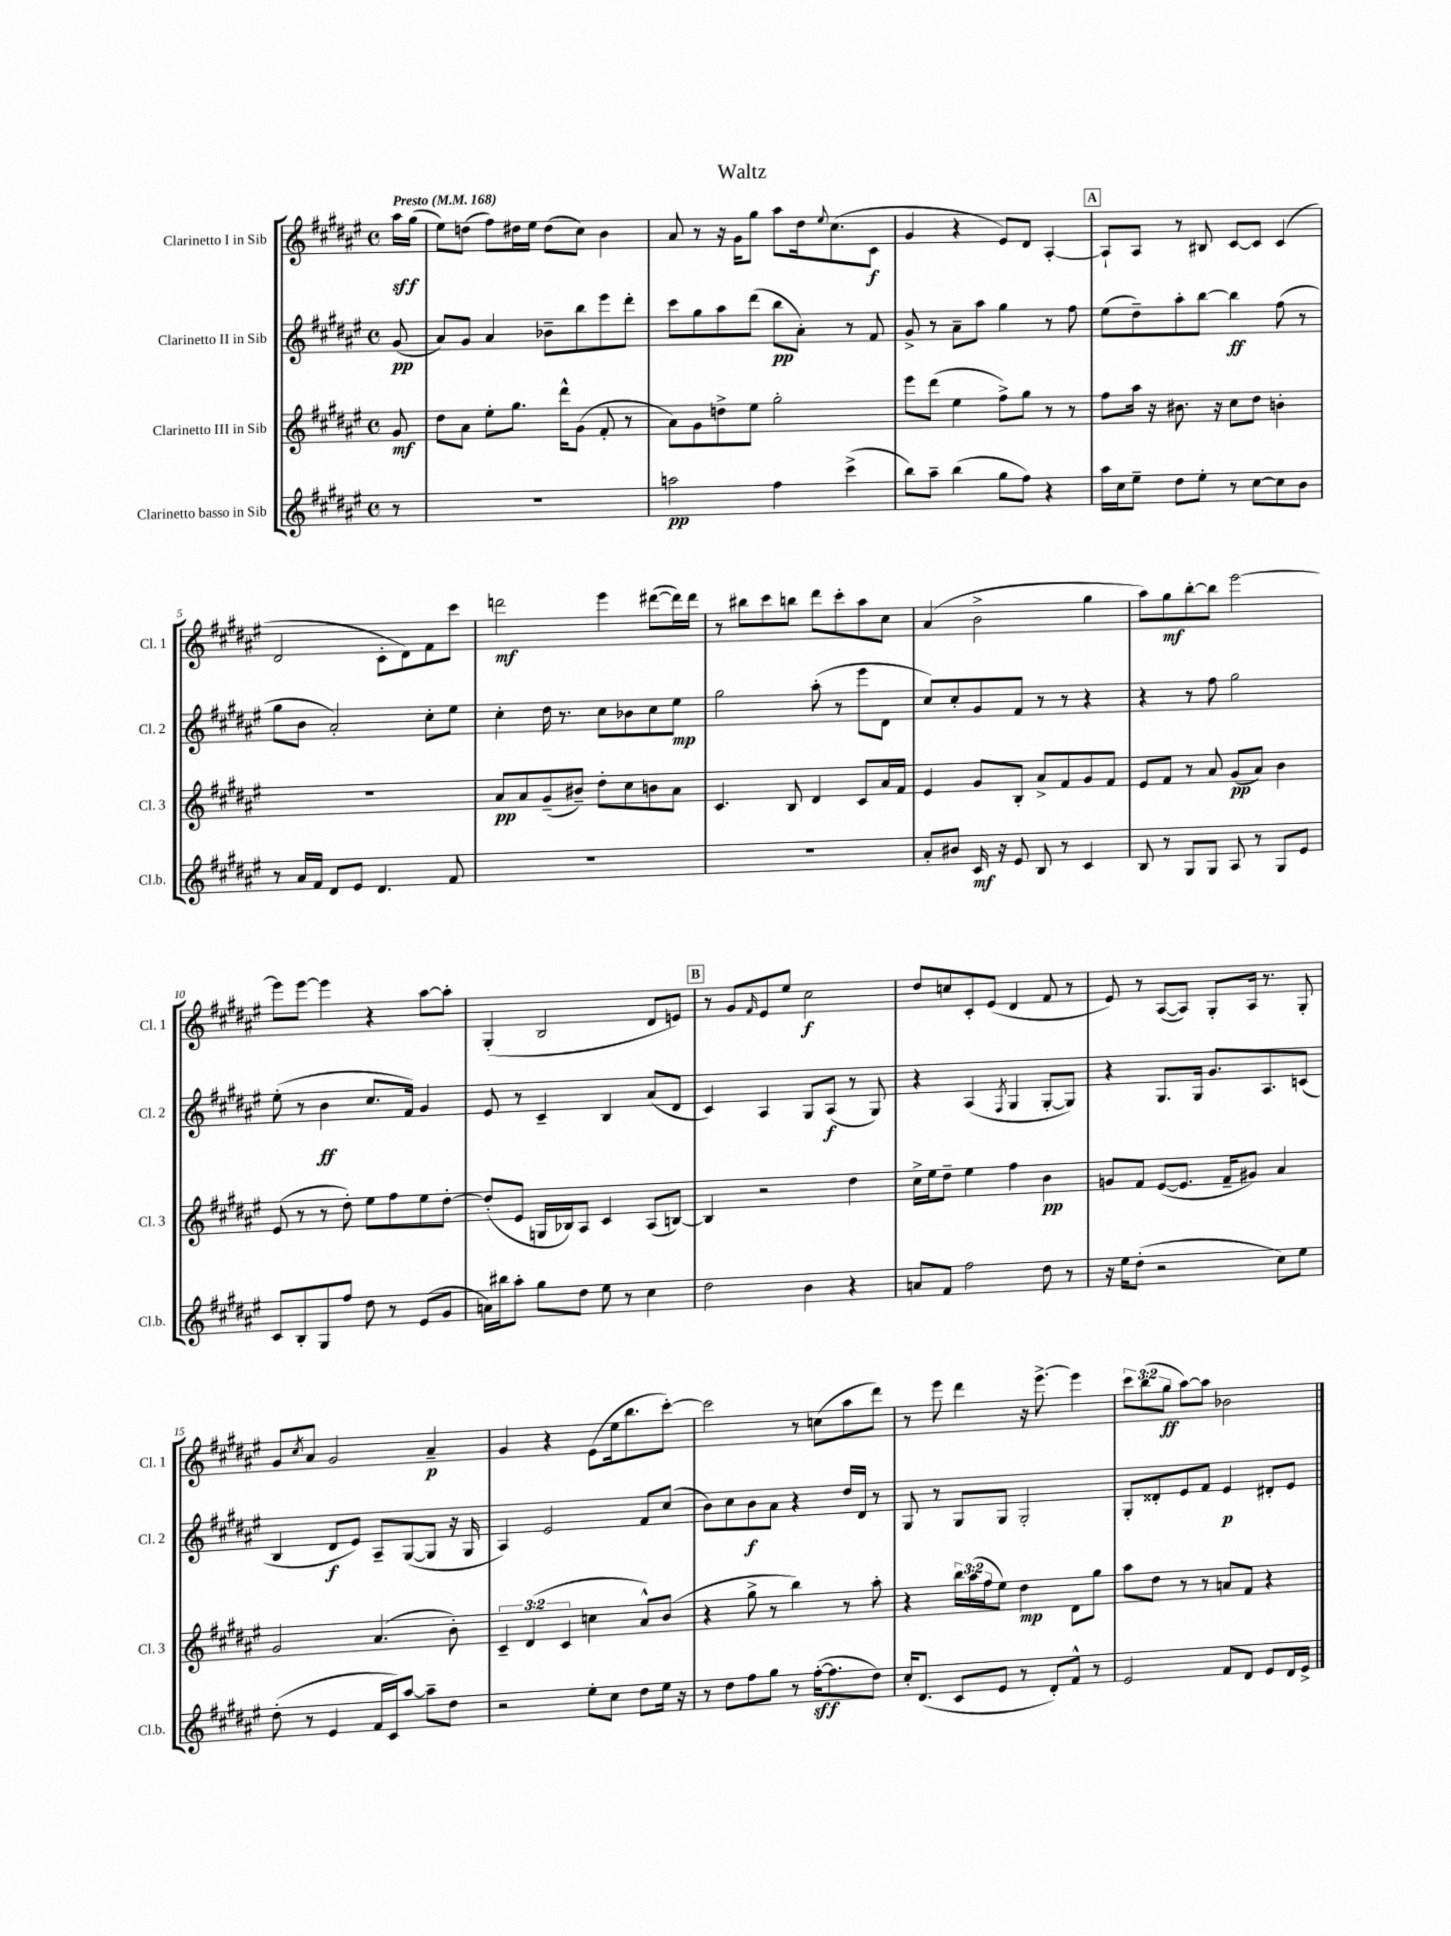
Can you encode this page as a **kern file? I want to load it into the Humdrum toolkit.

**kern	**kern	**kern	**kern
*staff4	*staff3	*staff2	*staff1
*clefG2	*clefG2	*clefG2	*clefG2
*k[f#c#g#d#a#e#]	*k[f#c#g#d#a#e#]	*k[f#c#g#d#a#e#]	*k[f#c#g#d#a#e#]
*M4/4	*M4/4	*M4/4	*M4/4
*met(c)	*met(c)	*met(c)	*met(c)
*MM168	*MM168	*MM168	*MM168
8r	8g#/	(8g#/	16aa#\LL
.	.	.	(16gg#\JJ
=	=	=	=
1r	8dd#\L	8a#/L)	8ee#\L)
.	8a#\J	8g#/J	(8dd\J
.	8ee#'\L	4a#/	8ff#\L)
.	8.gg#\J	.	16dd#\L
.	.	.	16ee#\JJ
.	.	8b-~\L	(8dd#\L
.	16ddd#^^\LK	.	.
.	(8g#\J	8bb\	8cc#\J)
.	8f#'/	8eee#\	4b\
.	8r	8ddd#'\J	.
=	=	=	=
2aa\	8a#\L)	8ccc#\L	8a#/
.	8g#\	8gg#\	8r
.	8dd^\	8aa#\	16r
.	.	.	16g#\LK
.	8ee#\J	(8ddd#\J	8gg#\J
4ff#\	2gg#'\	8bb\L	8aa#\L
.	.	8a#'\J)	16dd#\k
.	.	.	8qqee#/
.	.	.	(8.cc#\
(4ccc#^\	.	8r	.
.	.	8f#/	8c#\J
=	=	=	=
8bb\L)	8eee#\L	8g#^/	4g#/
8aa#~\J	(8ddd#\J	8r	.
(4bb\	4ee#\	8a#~\L	4r
.	.	8aa#\J	.
8gg#\L	8ff#^\L)	4gg#\	8e#/L)
8ff#\J)	8gg#\J	.	8d#/J
4r	8r	8r	[4A#'/
.	8r	8ff#\	.
=	=	=	=
16aa#\LL	8ff#\L	(8ee#\L	8A#`/]L
16cc#\J	.	.	.
8ee#~\J	16aa#\Jk	8dd#~\)	8A#/J
.	16r	.	.
8dd#\L	8.b#\	8aa#'\	8r
8ee#'\J	.	[8bb\J	8B#/
.	16r	.	.
8r	8cc#\L	4bb\]	[8c#/L
[8cc#\L	8dd#\J	.	8c#/]J
8cc#\]	4b'\	(8ff#\	(4c#/
8b\J	.	8r	.
=	=	=	=
8r	1r	8gg#\L	2d#/
16a#/LL	.	8b\J	.
16f#/JJ	.	.	.
8d#/L	.	2a#'/)	.
8e#/J	.	.	.
4.d#/	.	.	8c#'\L
.	.	.	8d#\)
.	.	8cc#'\L	8f#\
8f#/	.	8ee#\J	8ccc#\J
=	=	=	=
1r	8a#/L	4cc#'\	2ddd\
.	8a#/	.	.
.	(8g#~/	16dd#\	.
.	.	8.r	.
.	8b#~/J)	.	.
.	8dd#'\L	8cc#\L	4eee#\
.	8cc#\	8b-\	.
.	8b\	8cc#\	([8ddd#\L
.	8a#\J	8ee#\J	16ddd#\]L)
.	.	.	16ddd#\JJ
=	=	=	=
1r	4.c#/	2gg#\	8r
.	.	.	8bb#\L
.	.	.	8ccc#\
.	8B/	.	8bb\J
.	4d#/	(8aa#'\	8ddd#\L
.	.	8r	8ccc#'\
.	8c#/L	8eee#\L	8aa#\
.	16a#/L	8d#\J	8cc#\J
.	16f#/JJ	.	.
=	=	=	=
8a#'/L	4e#/	8cc#/L)	(4a#/
8b#/J	.	8cc#'/	.
16c#/	8g#/L	8g#/	2b^\
16r	.	.	.
8e#/	8B'/J	8f#/J	.
8B/	8a#^/L	8r	.
8r	8f#/	8r	.
4c#/	8g#/	4r	4gg#\
.	8f#/J	.	.
=	=	=	=
8B/	8e#/L	4r	8aa#\L)
8r	8f#/J	.	8gg#\
8G#/L	8r	8r	[8bb'\
8G#/J	8a#/	8ff#\	8bb\]J
8A#/	(8g#/L	2gg#\	[2eee#\
8r	8a#/J)	.	.
8G#/L	4b\	.	.
8e#/J	.	.	.
=	=	=	=
8c#/L	(8e#/	(8ee#'\	8eee#\]L
8B'/	8r	8r	[8eee#\J
8G#/	8r	4b\	4eee#\]
8ff#/J	8dd#'\)	.	.
8dd#\	8ee#\L	8.cc#/L	4r
8r	8ff#\	.	.
.	.	16f#/Jk)	.
(8e#/L	8ee#\	4g#/	[8aa#\L
8g#/J	[8dd#'\J	.	8aa#'\]J
=	=	=	=
16a\LL)	(8dd#'/]L	8e#/	(4G#'/
16bb#\J	.	.	.
8aa#'\J	8e#/J	8r	.
8gg#\L	16G/LL	4c#~/	2B/
.	16B-/J)	.	.
8dd#\J	8A#/J	.	.
8ee#\	4c#/	4B/	.
8r	.	.	.
4cc#\	(8A#/L	(8a#/L	8d#/L
.	[8B/J)	8d#/J	8e/J)
=	=	=	=
2dd#\	4B/]	4c#/)	8r
.	.	.	8g#/L
.	.	.	16qqf#/
.	2r	4A#/	8e#/
.	.	.	8ee#/J
4b\	.	8G#/L	2cc#\
.	.	(8A#/J	.
4r	4dd#\	8r	.
.	.	8G#/)	.
=	=	=	=
8a/L	16cc#^\LL	4r	8dd#/L
.	16ee#\J	.	.
8f#/J	8dd#~\J	.	8cc/
2ff#\	4ee#\	(4A#/	8c#'/
.	.	.	(8e#/J
.	.	8qF#/	.
.	4ff#\	4G#/	4d#/
8dd#\	4b\	[8G#'/L	8f#/
8r	.	8G#/]J)	8r
=	=	=	=
16r	8g/L	4r	8e#/)
16ee#\LK	.	.	.
(8dd#'\J	8f#/J	.	8r
2r	([8e#/L	8.G#/L	([8A#/L
.	8.e#/]J	.	8A#/]J)
.	.	16G#/Jk	.
.	.	8.g#/L	8G#'/L
.	16f#~/LK	.	.
.	8g#/J)	.	16A#/Jk
.	.	8.A#/	8.r
8cc#\L)	4a#/	.	.
8ee#\J	.	(8c/J	8G#'/
=	=	=	=
(8dd#'\	2g#/	4B/	8g#/L
.	.	.	8qcc#/
8r	.	.	8a#/J
4e#/	.	8d#/L	2g#/
.	.	8e#/J)	.
16f#/LL	(4.a#/	8A#~/L	.
16c#/J)	.	.	.
[8aa#/J	.	([8G#/	.
8aa#~\]L	.	8G#/]J	4a#~/
8dd#\J	8b'\)	16r	.
.	.	16G#/	.
=	=	=	=
2r	6c#~/	4A#/)	4g#/
.	(6d#/	.	.
.	.	2e#/	4r
.	6c#/	.	.
8ee#'\L	4cc\	.	(8e#\L
8cc#\J	.	.	16ee#\k
.	.	.	8.bb\
8dd#\L	8a#^^/L)	8f#/L	.
16ee#\Jk	(8b/J	(8cc#/J	[8ccc#'\J)
16r	.	.	.
=	=	=	=
8r	4r	8b\L)	2ccc#\]
8dd#\L	.	8cc#\	.
8ff#\	8gg#^\	8b\	.
8gg#\J	8r	8a#\J	.
8r	4bb\)	4r	8r
([16ff#'\LK	.	.	(8cc\L
8.ff#\]	.	.	.
.	8r	16dd#/LL	8aa#\
.	.	16d#/JJ	.
8dd#\J)	8aa#'\	8r	8ddd#\J)
=	=	=	=
16cc#'/LK	4r	8G#/	8r
(8.d#/J	.	.	.
.	.	8r	8eee#\
8c#/L	24bb\LL	8G#/L	4ddd#\
.	(24aa#\	.	.
.	24ff#\J	.	.
8e#/J	8ee#\J)	8G#/J	.
8r	4dd#\	2G#'/	16r
.	.	.	[8.eee#^\
8d#'/L)	.	.	.
8f#^^/J	8d#\L	.	4eee#\]
8r	8gg#\J	.	.
=	=	=	=
2e#/	8aa#\L	8G#'/L	12ccc#\L
.	.	.	(12bb\
.	8dd#\J	8d##'/	.
.	.	.	12gg#\J
.	8r	8e#/	[8aa#\L)
.	8r	8f#/J	8aa#\]J
8f#/L	8a/L	4e#/	2b-\
8d#/J	8f#/J	.	.
8e#/L	4r	8d#'/L	.
16d#/L	.	8e#/J	.
16e#^/JJ	.	.	.
==	==	==	==
*-	*-	*-	*-
